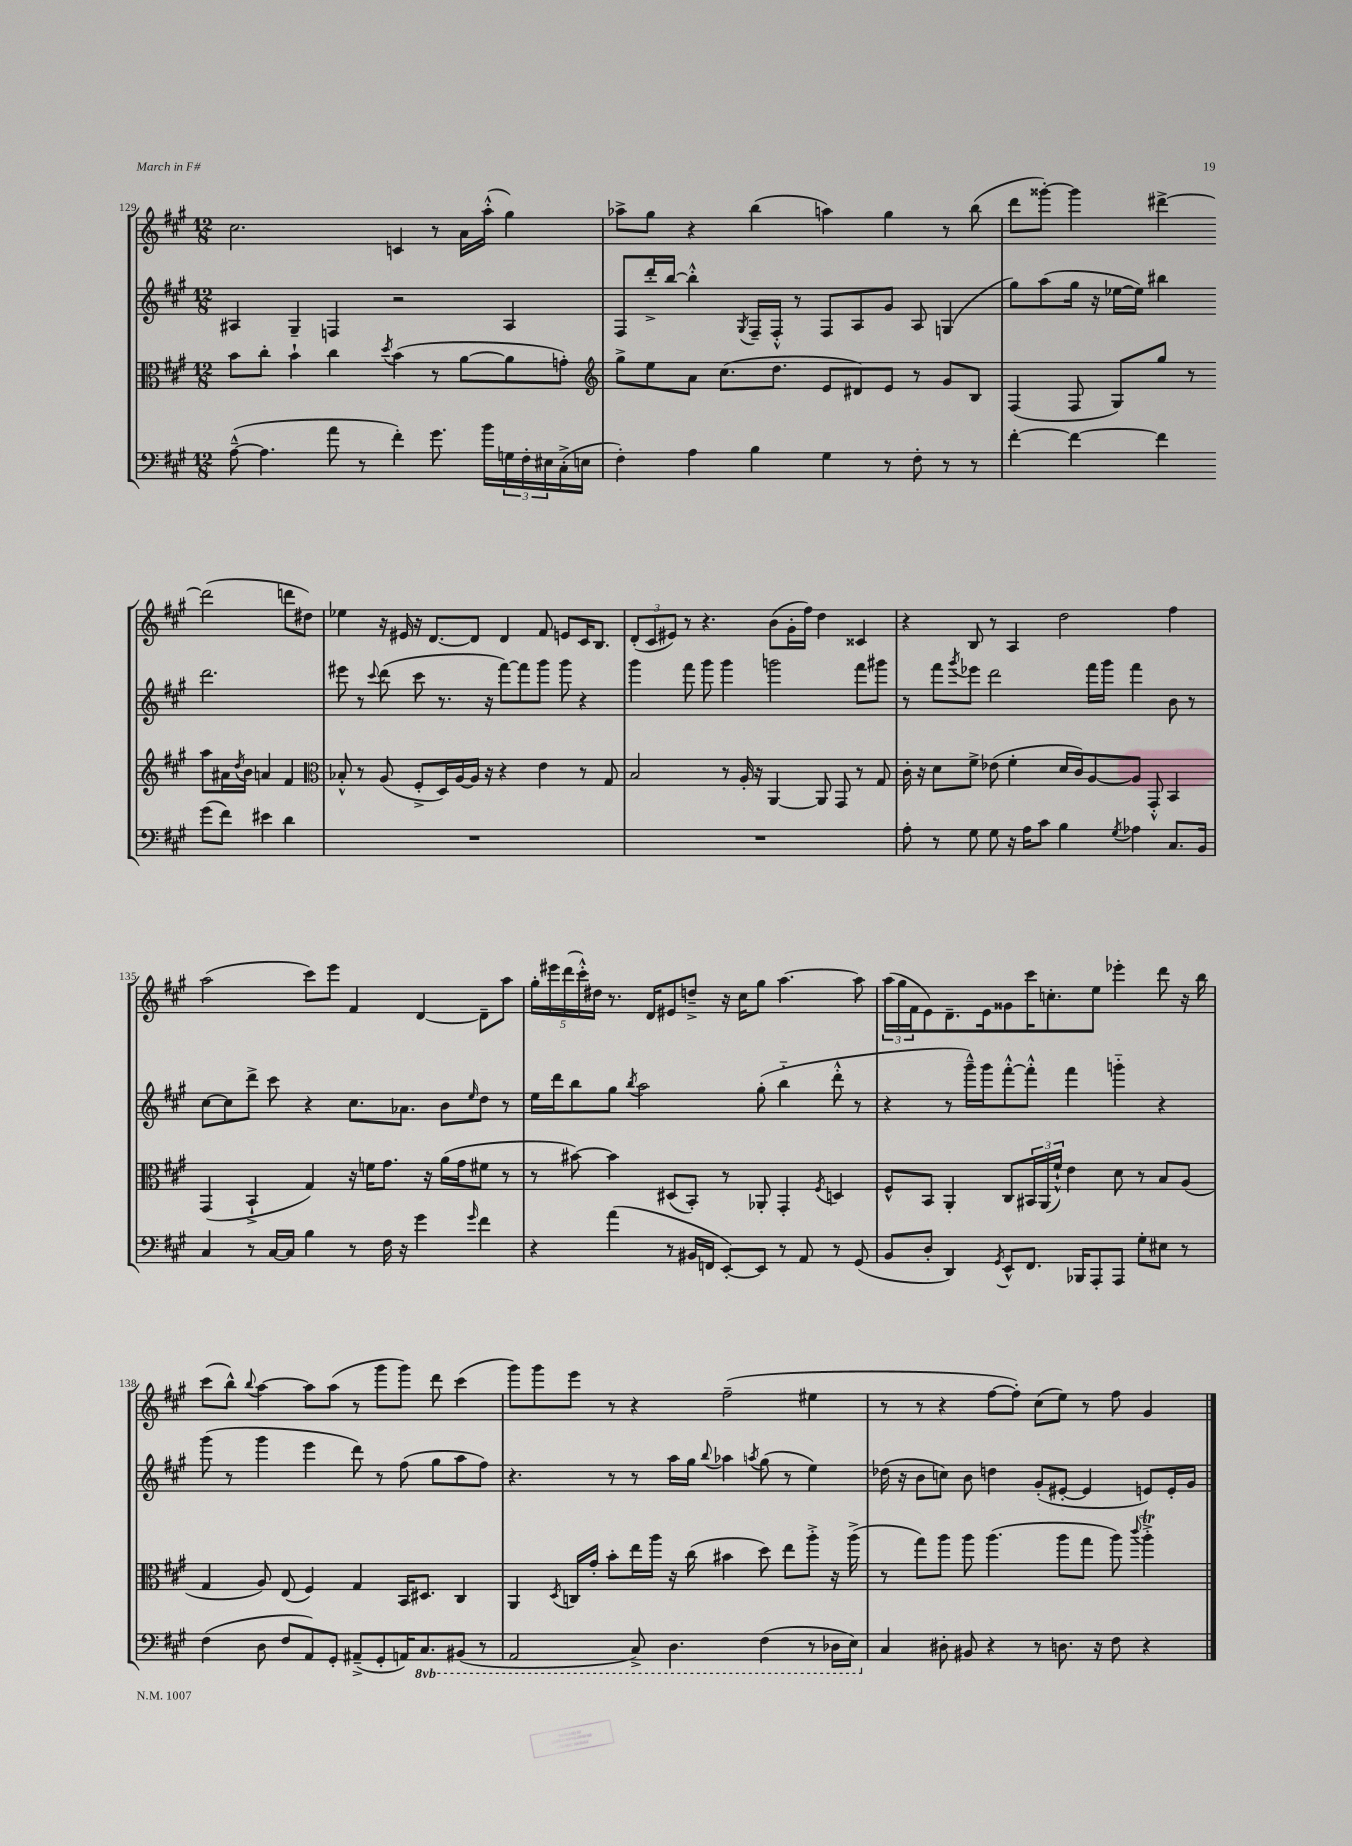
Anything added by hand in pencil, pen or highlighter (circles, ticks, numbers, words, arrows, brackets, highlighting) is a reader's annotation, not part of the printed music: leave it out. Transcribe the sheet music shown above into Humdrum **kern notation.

**kern	**kern	**kern	**kern
*staff4	*staff3	*staff2	*staff1
*clefF4	*clefC3	*clefG2	*clefG2
*k[f#c#g#]	*k[f#c#g#]	*k[f#c#g#]	*k[f#c#g#]
*M12/8	*M12/8	*M12/8	*M12/8
([8A~^^\	8b\L	4A#/	2.cc#\
4.A\]	8cc#'\J	.	.
.	4b`\	4G#~/	.
8a\	4cc#\	4F/	.
8r	.	.	.
.	8qdd/	.	.
4f#'\)	(4b\	2r	4c/
8.g#\	8r	.	8r
.	[8a\L	.	16a\LL
16b\LL	.	.	(16aa'^^\JJ
24G\	8a\]	4A#/	4gg#\)
24F#'\	.	.	.
24E#\	.	.	.
(16C#'^\	8g'\J)	.	.
16E\JJ	.	.	.
=	=	=	=
*	*clefG2	*	*
4F#'\)	8gg#^\L	8F#/L	8aa-^\L
.	8ee\	16ddd'^/L	8gg#\J
.	.	[16bb/JJ	.
4A\	8a\J	4bb'^^\]	4r
.	(8.cc#\L	.	.
.	.	8qG#/	.
4B\	.	16F#~/LL	(4bb\
.	8.dd\J	16F#'^^/JJ	.
.	.	8r	.
4G#\	8e/L	8F#/L	4aa\)
.	8d#/)	8A/	.
8r	8e/J	8g#/J	4gg#\
8F#'\	8r	8A/	.
8r	8g#/L	(4G/	8r
8r	8B/J	.	(8bb\
=	=	=	=
[4f#'\	(4F#/	8gg#\L)	8ddd\L
.	.	(8aa\	[8ggg##'\J)
4f#\_	8F#/	16gg#\Jk	4ggg##\]
.	.	16r	.
.	8G#/L)	[16ee-\LL	.
.	.	16ee-\]JJ)	.
4f#\]	8gg#/J	4bb#\	[4ddd#^\
.	8r	.	.
(8g#\L	8aa\L	2.ddd\	(2ddd#\]
8f#\J)	16a#\L	.	.
.	8qdd/	.	.
.	16b\JJ	.	.
4e#\	4a/	.	.
4d\	4f#/	.	8ddd\L
.	.	.	8dd#\J)
=	=	=	=
*	*clefC3	*	*
1.r	8B-'^^/	8eee#\	4ee-\
.	8r	8r	.
.	.	8qqccc#/	.
.	(8A/	(8ddd\	16r
.	.	.	16e#/
.	8F#'^/L	8ccc#\	16r
.	.	.	[8.d/L
.	16D/L)	8.r	.
.	[16A/	.	.
.	16A/]JJ	.	8d/]J
.	16r	16r	.
.	4r	[8fff#\L)	4d/
.	.	8fff#\]	.
.	4e\	8ggg#\J	8f#/
.	.	8ggg#\	8e/L
.	8r	4r	16c#/K
.	.	.	8.B/J
.	8G#/	.	.
=	=	=	=
1.r	2B/	4ggg#\	(12d'/L
.	.	.	12c#/
.	.	.	12e#/J)
.	.	8fff#\	8r
.	.	8ggg#\	4.r
.	8r	4ggg#\	.
.	16A'/	.	.
.	16r	.	.
.	[4AA/	2ggg\	(8b\L
.	.	.	16g#'\L
.	.	.	16ff#\JJ)
.	8AA/]	.	4dd\
.	8GG#/	.	.
.	8r	8fff#\L	4c##/
.	8G#/	8ggg#\J	.
=	=	=	=
8A'\	16c#'\	8r	4r
.	16r	.	.
8r	8d\L	8fff#\L	.
.	.	8qggg#/	.
8G#\	8f#^\J	8eee-\J	8B/
8G#\	(8e-\	2ddd\	8r
16r	4f#'\	.	4A/
16A\LK	.	.	.
8c#\J	.	.	.
4B\	16d/LL	.	2dd\
.	16c#/J)	.	.
.	[8A/	16fff#\LL	.
.	.	16ggg#\JJ	.
8qG#/	.	.	.
4A-\	8A/]J	4fff#\	.
.	8GG#'^^/	.	.
8.C#/L	4BB/	8b\	4ff#\
.	.	8r	.
16BB/Jk	.	.	.
=	=	=	=
4C#/	(4GG#/	[8cc#\L	(2aa\
.	.	8cc#\]	.
8r	4BB`^/	8ddd^\J	.
[16C#/LL	.	8ccc#\	.
16C#/]JJ	.	.	.
4B\	4G#/)	4r	8ccc#\L)
.	.	.	8eee\J
8r	16r	8.cc#\L	4f#/
.	16f\LK	.	.
16F#\	8.g#\J	.	.
16r	.	8.a-\J	.
4g#\	.	.	[4d/
.	16r	.	.
.	(16a\LL	8b\L	.
.	16g#\J	.	.
16qqg#/	.	16qqee/	.
4f#\	8f#\J	8dd\J	8d~\]L
.	8r	8r	8aa\J
=	=	=	=
4r	8r	16ee\LL	20gg#'\LL
.	.	.	20eee#\
.	.	16ddd\J	.
.	.	.	(20ddd\
.	[8b#\)	8bb\	.
.	.	.	20ccc#'^^\)
.	.	.	20dd#\JJ
(4a\	4b#\]	8gg#\J	8.r
.	.	8qbb/	.
.	.	2aa\	.
.	.	.	16d/LK
8r	(8D#/L	.	8e#/
16BB#/LL	8BB'/J)	.	8dd~^/J
16FF/JJ	.	.	.
[8EE'/L)	8r	.	16r
.	.	.	16cc#\LK
8EE/]J	8AA-'/	(8gg#'\	8gg#\J
8r	4GG#'/	4bb'~\	[4.aa\
8AA/	.	.	.
.	8qF#/	.	.
8r	4D/	8ddd'^^\	.
(8GG#/	.	8r	8aa\]
=	=	=	=
8BB/L	8F#^^/L	4r	(24aa\LL
.	.	.	24gg#\
.	.	.	24f#\J
8D'/J	8BB/J	.	8e\)
4DD/)	4AA'/	8r	8.d~\
.	.	16ggg#~^^\LL)	.
.	.	16ggg#\J	16e\k
8qGG#/	.	.	.
8EE^^/L	8C#/L	[8fff#'^^\	8g##\
8.FF#/J	24BB#/L	8fff#'^^\]J	16ccc#\K
.	(24AA/	.	.
.	.	.	8.cc'\
.	24f#`^^/JJ)	.	.
.	4e\	4fff#\	.
16BBB-/LK	.	.	.
8AAA'/	.	.	8ee\J
8AAA/J	8d\	4ggg'~\	4eee-'\
8G#'\L	8r	.	.
8E#\J	8B/L	4r	8ddd\
8r	(8A/J	.	16r
.	.	.	16bb\
=	=	=	=
(4F#\	4G#/	(8ggg#\	(8ccc#\L
.	.	8r	8bb^^\J)
.	.	.	8qqbb/
8D\	8A/)	4ggg#\	[4aa\
8F#/L	(8E/	.	.
8AA/)	4F#/)	4eee\	8aa\]L
8GG#'/J	.	.	(8aa\J
(8AA#~^/L	4G#/	8ddd\)	8r
8GG#'/	.	8r	8ggg#\L
16AA/K)	16BB/LK	(8ff#\	8ggg#\J)
8.CC#/	8.D#/J	.	.
.	.	8gg#\L	8ddd\
(8BBB#/J	4C#/	8aa\	(4ccc#\
8r	.	8ff#\J)	.
=	=	=	=
2AAA/	4AA/	4.r	8ggg#\L)
.	.	.	8ggg#\
.	8qD/	.	.
.	16C/LL	.	8eee\J
.	16g#'/JJ	.	.
.	8b'\L	8r	8r
8CC#^/)	16ee\L	8r	4r
.	16aa\JJ	.	.
4.DD\	16r	16aa\LL	.
.	(16cc#\	16gg#\JJ	.
.	.	8qqbb/	.
.	4b#\	4aa-\	(2ff#~\
.	.	8qaa/	.
(4FF#\	8dd\)	(8gg#\	.
.	8ee\L	8r	.
8r	8aa'^\J	4ee\)	4ee#\
16DD-\LL	16r	.	.
16EE\JJ)	(16aa^\	.	.
=	=	=	=
4C#/	8r	(16dd-\	8r
.	.	16r	.
.	8gg#\L)	8b\L	8r
8D#'\	8aa\J	8cc\J)	4r
8BB#/	8aa\	8b\	.
4r	(4.aa\	4dd\	[8ff#\L
.	.	.	8ff#'\]J)
8r	.	(8g#'/L	(8cc#\L
8.D\	8aa\L	[8e#'/J	8ee\J)
.	8gg#\J	4e#/]	8r
16r	.	.	.
8F#\	8aa\)	.	8ff#\
.	8qqccc#/	.	.
4r	4aa'^\	8e/L)	4g#/
.	.	16e'/L	.
.	.	16g#/JJ	.
==	==	==	==
*-	*-	*-	*-
